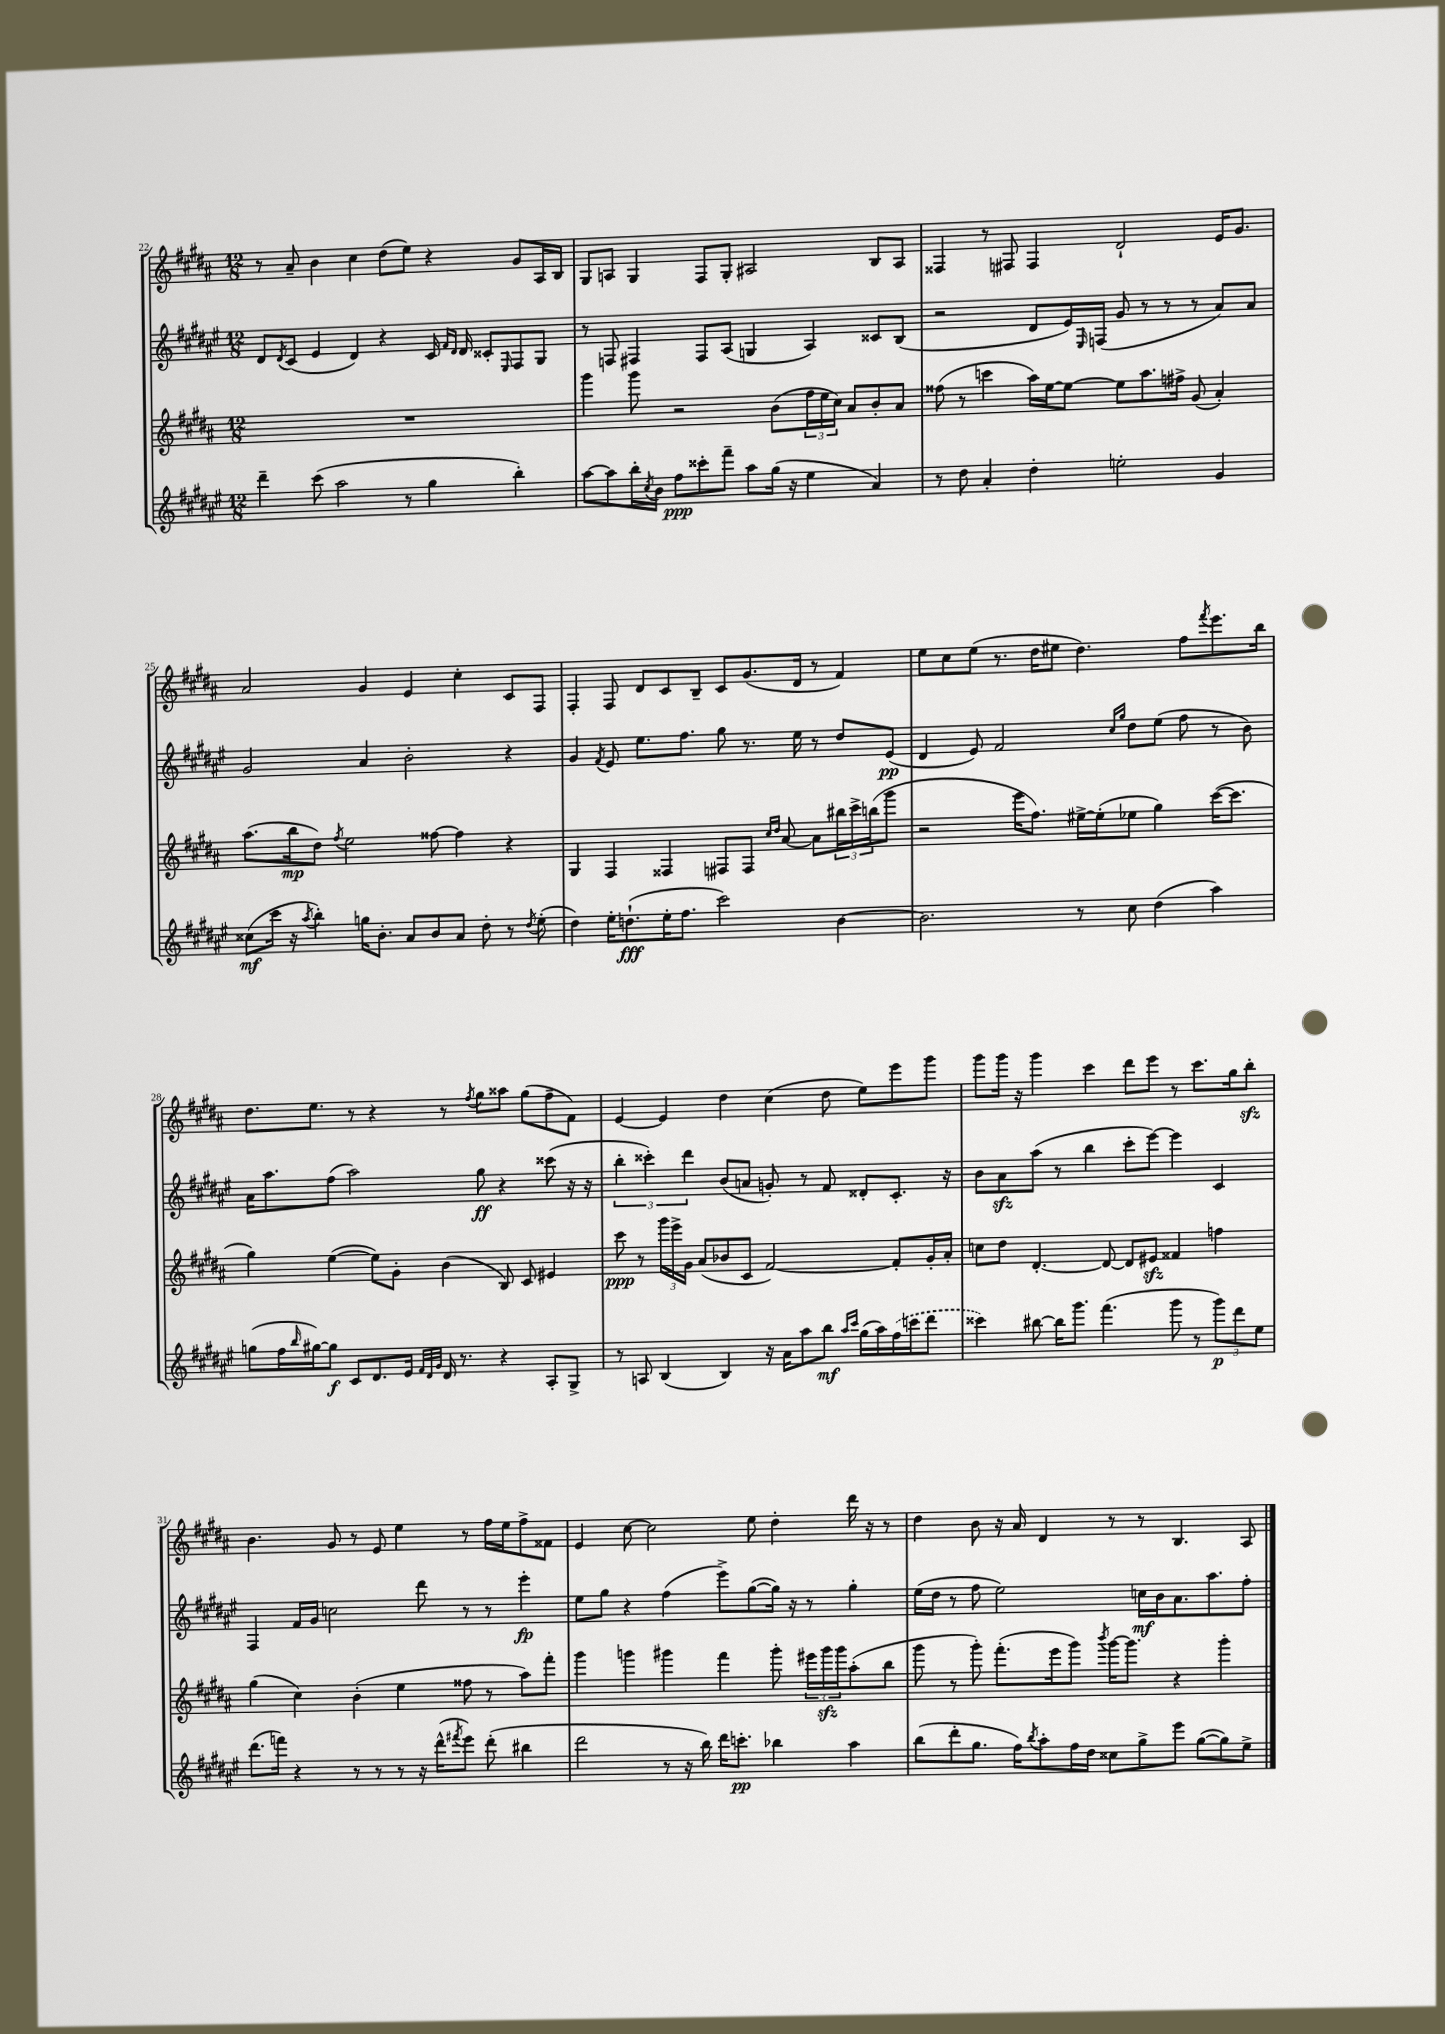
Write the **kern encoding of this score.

**kern	**dynam	**kern	**dynam	**kern	**dynam	**kern
*part4	*part4	*part3	*part3	*part2	*part2	*part1
*staff4	*staff4	*staff3	*staff3	*staff2	*staff2	*staff1
*clefG2	*	*clefG2	*	*clefG2	*	*clefG2
*k[f#c#g#d#a#e#]	*	*k[f#c#g#d#a#]	*	*k[f#c#g#d#a#e#]	*	*k[f#c#g#d#a#]
*M12/8	*	*M12/8	*	*M12/8	*	*M12/8
=22	=22	=22	=22	=22	=22	=22
4ddd#~\	.	1.r	.	8d#/L	.	8r
.	.	.	.	8qd#/	.	.
.	.	.	.	(8c#/J	.	8a#~/
(8ccc#\	.	.	.	4e#/	.	4b\
2aa#\	.	.	.	.	.	.
.	.	.	.	4d#/)	.	4cc#\
.	.	.	.	4r	.	(8dd#\L
8r	.	.	.	.	.	8ee\J)
4gg#\	.	.	.	16c#/	.	4r
.	.	.	.	16qqf#/LL	.	.
.	.	.	.	16qqd#/JJ	.	.
.	.	.	.	16d#/	.	.
.	.	.	.	8c##X'/L	.	.
.	.	.	.	16qqE#/	.	.
4bb'\)	.	.	.	8F#/	.	8g#/L
.	.	.	.	8G#/J	.	16A#/L
.	.	.	.	.	.	16B/JJ
=23	=23	=23	=23	=23	=23	=23
[8aa#\L	.	4ggg#\	.	8r	.	8G#/L
8aa#\]	.	.	.	8Fn/	.	8An/J
16bb'\L	.	8ggg#\	.	4F#X/	.	4G#/
8qcc#/	.	.	.	.	.	.
16b\JJ	.	.	.	.	.	.
8ff#\L	ppp	2r	.	.	.	.
8ccc##X'\	.	.	.	8F#/L	.	8F#/L
8fff#~\J	.	.	.	(8A#/J	.	8G#'/J
8aa#\L	.	.	.	4Gn/	.	2A#X/
(16gg#\Jk	.	(8b\L	.	.	.	.
16r	.	.	.	.	.	.
4ee#\	.	24ff#\L	.	4A#/)	.	.
.	.	24ee\	.	.	.	.
.	.	24cc#\JJ)	.	.	.	.
.	.	8a#/L	.	.	.	.
4a#/)	.	8b'/	.	8c##X/L	.	8B/L
.	.	8a#/J	.	(8B/J	.	8A#/J
=24	=24	=24	=24	=24	=24	=24
8r	.	(8ff##X\	.	2r	.	4F##X/
8dd#\	.	8r	.	.	.	.
4a#'/	.	4cccn\	.	.	.	8r
.	.	.	.	.	.	8F#X/
4dd#'\	.	16aa#\LL)	.	8d#/L	.	4F#/
.	.	[16ee\J	.	.	.	.
.	.	8ee\J_	.	16e#/L)	.	.
.	.	.	.	16qqE#/	.	.
.	.	.	.	(16Fn/JJ	.	.
2een'\	.	8ee\L]	.	8g#/	.	2d#`/
.	.	8.aa#\	.	8r	.	.
.	.	.	.	8r	.	.
.	.	16ff#X^\Jk	.	.	.	.
.	.	(8g#/	.	8r	.	.
4g#/	.	4a#'/)	.	8a#/L)	.	16e/KL
.	.	.	.	.	.	8.g#/J
.	.	.	.	8a#/J	.	.
!!LO:LB:g=z
=25	=25	=25	=25	=25	=25	=25
(8cc##X\L	mf	(8.aa#\L	.	2g#/	.	2a#/
16ccc#\Jk	.	.	.	.	.	.
16r	.	16bb\k	mp	.	.	.
8qaa#/	.	.	.	.	.	.
4bb'\)	.	8dd#\J)	.	.	.	.
.	.	8qff#/	.	.	.	.
.	.	2ee\	.	.	.	.
16ggn\KL	.	.	.	4a#/	.	4g#/
8.b'\J	.	.	.	.	.	.
8a#/L	.	.	.	2b'\	.	4e/
8b/	.	[8ff##X\	.	.	.	.
8a#/J	.	4ff##\]	.	.	.	4cc#'\
8dd#'\	.	.	.	.	.	.
8r	.	4r	.	4r	.	8c#/L
8qdd#/	.	.	.	.	.	.
(8ee#'\	.	.	.	.	.	8F#/J
=26	=26	=26	=26	=26	=26	=26
4dd#\)	.	4G#/	.	4g#/	.	4F#'/
.	.	.	.	8qf#/	.	.
16ee#'\KL	.	4F#/	.	8e#/	.	8F#/
(8.ddn`\	fff	.	.	.	.	.
.	.	.	.	8.ee#\L	.	8d#/L
16ee#'\K	.	4F##X/	.	.	.	8c#/
8.ff#\J	.	.	.	8.ff#\J	.	.
.	.	.	.	.	.	8B~/J
2ccc#\)	.	8F#X/L	.	8gg#\	.	8c#/L
.	.	8F#/J	.	8.r	.	(8.g#/
.	.	16qqcc#/LL	.	.	.	.
.	.	16qqdd#/JJ	.	.	.	.
.	.	[8a#/	.	.	.	.
.	.	.	.	16ee#\	.	16d#/Jk
.	.	8a#\L]	.	8r	.	8r
[4b\	.	24bb#X\L	.	8dd#/L	.	4f#/)
.	.	24ccc#^\	.	.	.	.
.	.	(24bbn\J	.	.	.	.
.	.	8ggg#\J	.	(8e#/J	pp	.
=27	=27	=27	=27	=27	=27	=27
2.b\]	.	2r	.	4d#/	.	8ee\L
.	.	.	.	.	.	8cc#\
.	.	.	.	8e#/)	.	(8ee\J
.	.	.	.	2f#/	.	8.r
.	.	16eee\KL	.	.	.	.
.	.	8.ff#\J)	.	.	.	16dd#\KL
.	.	.	.	.	.	8ee#X\J
8r	.	[16ee#X^\LL	.	.	.	4.dd#\)
.	.	(16ee#'\J]	.	.	.	.
.	.	.	.	16qqcc#/LL	.	.
.	.	.	.	16qqgg#/JJ	.	.
8cc#\	.	8ee-X\J	.	8dd#\L	.	.
(4dd#\	.	4gg#\)	.	(8ee#\J	.	.
.	.	.	.	8ff#\	.	8ff#\L
.	.	.	.	.	.	8qfff#/
4aa#\)	.	([16ccc#\KL	.	8r	.	8.eee\
.	.	8.ccc#\J]	.	.	.	.
.	.	.	.	8b\)	.	.
.	.	.	.	.	.	16bb\Jk
!!LO:LB:g=z
=28	=28	=28	=28	=28	=28	=28
(8ggn\L	.	4gg#\)	.	16a#\KL	.	8.dd#\L
.	.	.	.	8.aa#\	.	.
16ff#\L	.	.	.	.	.	.
16qqbb/	.	.	.	.	.	.
[16gg#X\J)	.	.	.	.	.	8.ee\J
8gg#\J]	f	([4ee\	.	(8ff#\J	.	.
8c#/L	.	.	.	2aa#\)	.	8r
8.d#/	.	8ee\L])	.	.	.	4r
.	.	8g#'\J	.	.	.	.
16e#/Jk	.	.	.	.	.	.
32qqf#/LLL	.	.	.	.	.	.
32qqd#/	.	.	.	.	.	.
32qqg#/JJJ	.	.	.	.	.	.
16d#/	.	(4b\	.	.	.	8r
8.r	.	.	.	.	.	.
.	.	.	.	.	.	8qff#/
.	.	.	.	8gg#\	ff	8gg#\L
4r	.	8B/)	.	4r	.	8aa##X\J
.	.	8c#/	.	.	.	(8gg#\L
8A#'/L	.	4e#X/	.	(8ccc##X\	.	8ff#~\
8G#^/J	.	.	.	16r	.	8f#\J)
.	.	.	.	16r	.	.
=29	=29	=29	=29	=29	=29	=29
8r	.	8ccc#\	ppp	6bb'\	.	[4e/
8An/	.	8r	.	.	.	.
.	.	.	.	6ccc##X'\)	.	.
(4B/	.	24ggg#\LL	.	.	.	4e/]
.	.	24eee^\	.	.	.	.
.	.	24g#\JJ	.	6ddd#\	.	.
.	.	(8a#/L	.	.	.	.
4B/)	.	8b-X/	.	(8b/L	.	4dd#\
.	.	8c#/J	.	8an/J	.	.
16r	.	[2f#/)	.	8gn'/)	.	(4cc#\
16a#\KL	.	.	.	.	.	.
8aa#\	.	.	.	8r	.	.
8bb\J	mf	.	.	8f#/	.	8dd#\
16qqaa#/LL	.	.	.	.	.	.
16qqccc#/JJ	.	.	.	.	.	.
(16gg#\LL	.	.	.	8d##X'/L	.	8ee\L)
16aa#\)	.	.	.	.	.	.
(16ff#\	.	8f#'/L]	.	8.c#'/J	.	8eee\
16cccn\J	.	.	.	.	.	.
8ddd#\J	.	16g#'/L	.	.	.	8ggg#\J
.	.	16a#'/JJ	.	16r	.	.
=30	=30	=30	=30	=30	=30	=30
4ccc##X\)	.	8ccn\L	.	8b\L	.	8ggg#\L
.	.	8dd#\J	.	8a#zz\	.	16ggg#\Jk
.	.	.	.	.	.	16r
[8bb#X\	.	[4.d#'/	.	(8aa#\J	.	4ggg#\
16bb#\KL]	.	.	.	8r	.	.
8.ggg#\J	.	.	.	.	.	.
.	.	.	.	4bb\	.	4ccc#\
(4.fff#\	.	8d#/_	.	.	.	.
.	.	8d#/L]	.	8ccc#'\L	.	8ddd#\L
.	.	8e#Xzz/J	.	[8eee#\J)	.	8eee\J
8ggg#\	.	4f##X/	.	4eee#\]	.	8r
8r	.	.	.	.	.	8.ccc#\L
12ggg#\L)	p	4ffn\	.	4c#/	.	.
.	.	.	.	.	.	16gg#\k
12ddd#\	.	.	.	.	.	.
.	.	.	.	.	.	8bbzz'\J
12ee#\J	.	.	.	.	.	.
!!LO:LB:g=z
=31	=31	=31	=31	=31	=31	=31
(8.ddd#\L	.	(4gg#\	.	4F#/	.	4.b\
16fffn\Jk)	.	.	.	.	.	.
4r	.	4cc#\)	.	16f#/LL	.	.
.	.	.	.	16g#/JJ	.	.
.	.	.	.	2ccn\	.	8g#/
8r	.	(4b'\	.	.	.	8r
8r	.	.	.	.	.	8e/
8r	.	4ee\	.	.	.	4ee\
16r	.	.	.	8ddd#\	.	.
(16ddd#^^\KL	.	.	.	.	.	.
8qfff#X/	.	.	.	.	.	.
8eee#\J)	.	8ff##X\	.	8r	.	8r
(8ddd#'\	.	8r	.	8r	.	16ff#\LL
.	.	.	.	.	.	16ee\J
4bb#X\	.	8aa#\L)	.	4eee#'\	fp	8ff#^\
.	.	8fff#'\J	.	.	.	8f##X\J
=32	=32	=32	=32	=32	=32	=32
2ddd#\	.	4ggg#\	.	8ee#\L	.	4e/
.	.	.	.	8gg#\J	.	.
.	.	4gggn\	.	4r	.	[8cc#\
.	.	.	.	.	.	2cc#\]
8r	.	4ggg#X\	.	(4ff#\	.	.
16r	.	.	.	.	.	.
16bb\)	.	.	.	.	.	.
16ddd#\KL	.	4fff#\	.	8eee#^\L)	.	.
8.cccn'\J	pp	.	.	.	.	.
.	.	.	.	([8gg#\	.	8ee\
4bb-X\	.	8ggg#'\	.	16gg#\Jk])	.	4dd#'\
.	.	.	.	16r	.	.
.	.	24eee#X\LL	.	8r	.	.
.	.	24ggg#zz\	.	.	.	.
.	.	24ggg#\J	.	.	.	.
4aa#\	.	(8aa#'\	.	4gg#'\	.	16ddd#\
.	.	.	.	.	.	16r
.	.	8bb\J	.	.	.	8r
=33	=33	=33	=33	=33	=33	=33
(8bb\L	.	8ggg#\	.	(16ee#\LL	.	4dd#\
.	.	.	.	16dd#\JJ	.	.
8ddd#'\	.	8r	.	8r	.	.
8.gg#\J	.	8ggg#'\)	.	8ff#\	.	8b\
.	.	(8.fff#'\L	.	2ee#\)	.	16r
16ff#\KL)	.	.	.	.	.	16a#/
8qbb/	.	.	.	.	.	.
8aa#'\	.	.	.	.	.	4d#/
.	.	16eee\k	.	.	.	.
16ff#\L	.	8ggg#\J)	.	.	.	.
16dd#\JJ	.	.	.	.	.	.
.	.	8qbbb/	.	.	.	.
8cc##X\L	.	[16ggg#\KL	.	.	.	8r
.	.	8.ggg#\J]	.	.	.	.
8gg#^\	.	.	.	16ccn\LL	mf	8r
.	.	.	.	16b\J	.	.
8eee#\J	.	4r	.	8.a#\	.	4.B/
([8gg#\L	.	.	.	.	.	.
.	.	.	.	8.aa#\	.	.
8gg#\])	.	4ggg#'\	.	.	.	.
8ee#^\J	.	.	.	8ff#'\J	.	8A#/
==	==	==	==	==	==	==
*-	*-	*-	*-	*-	*-	*-
